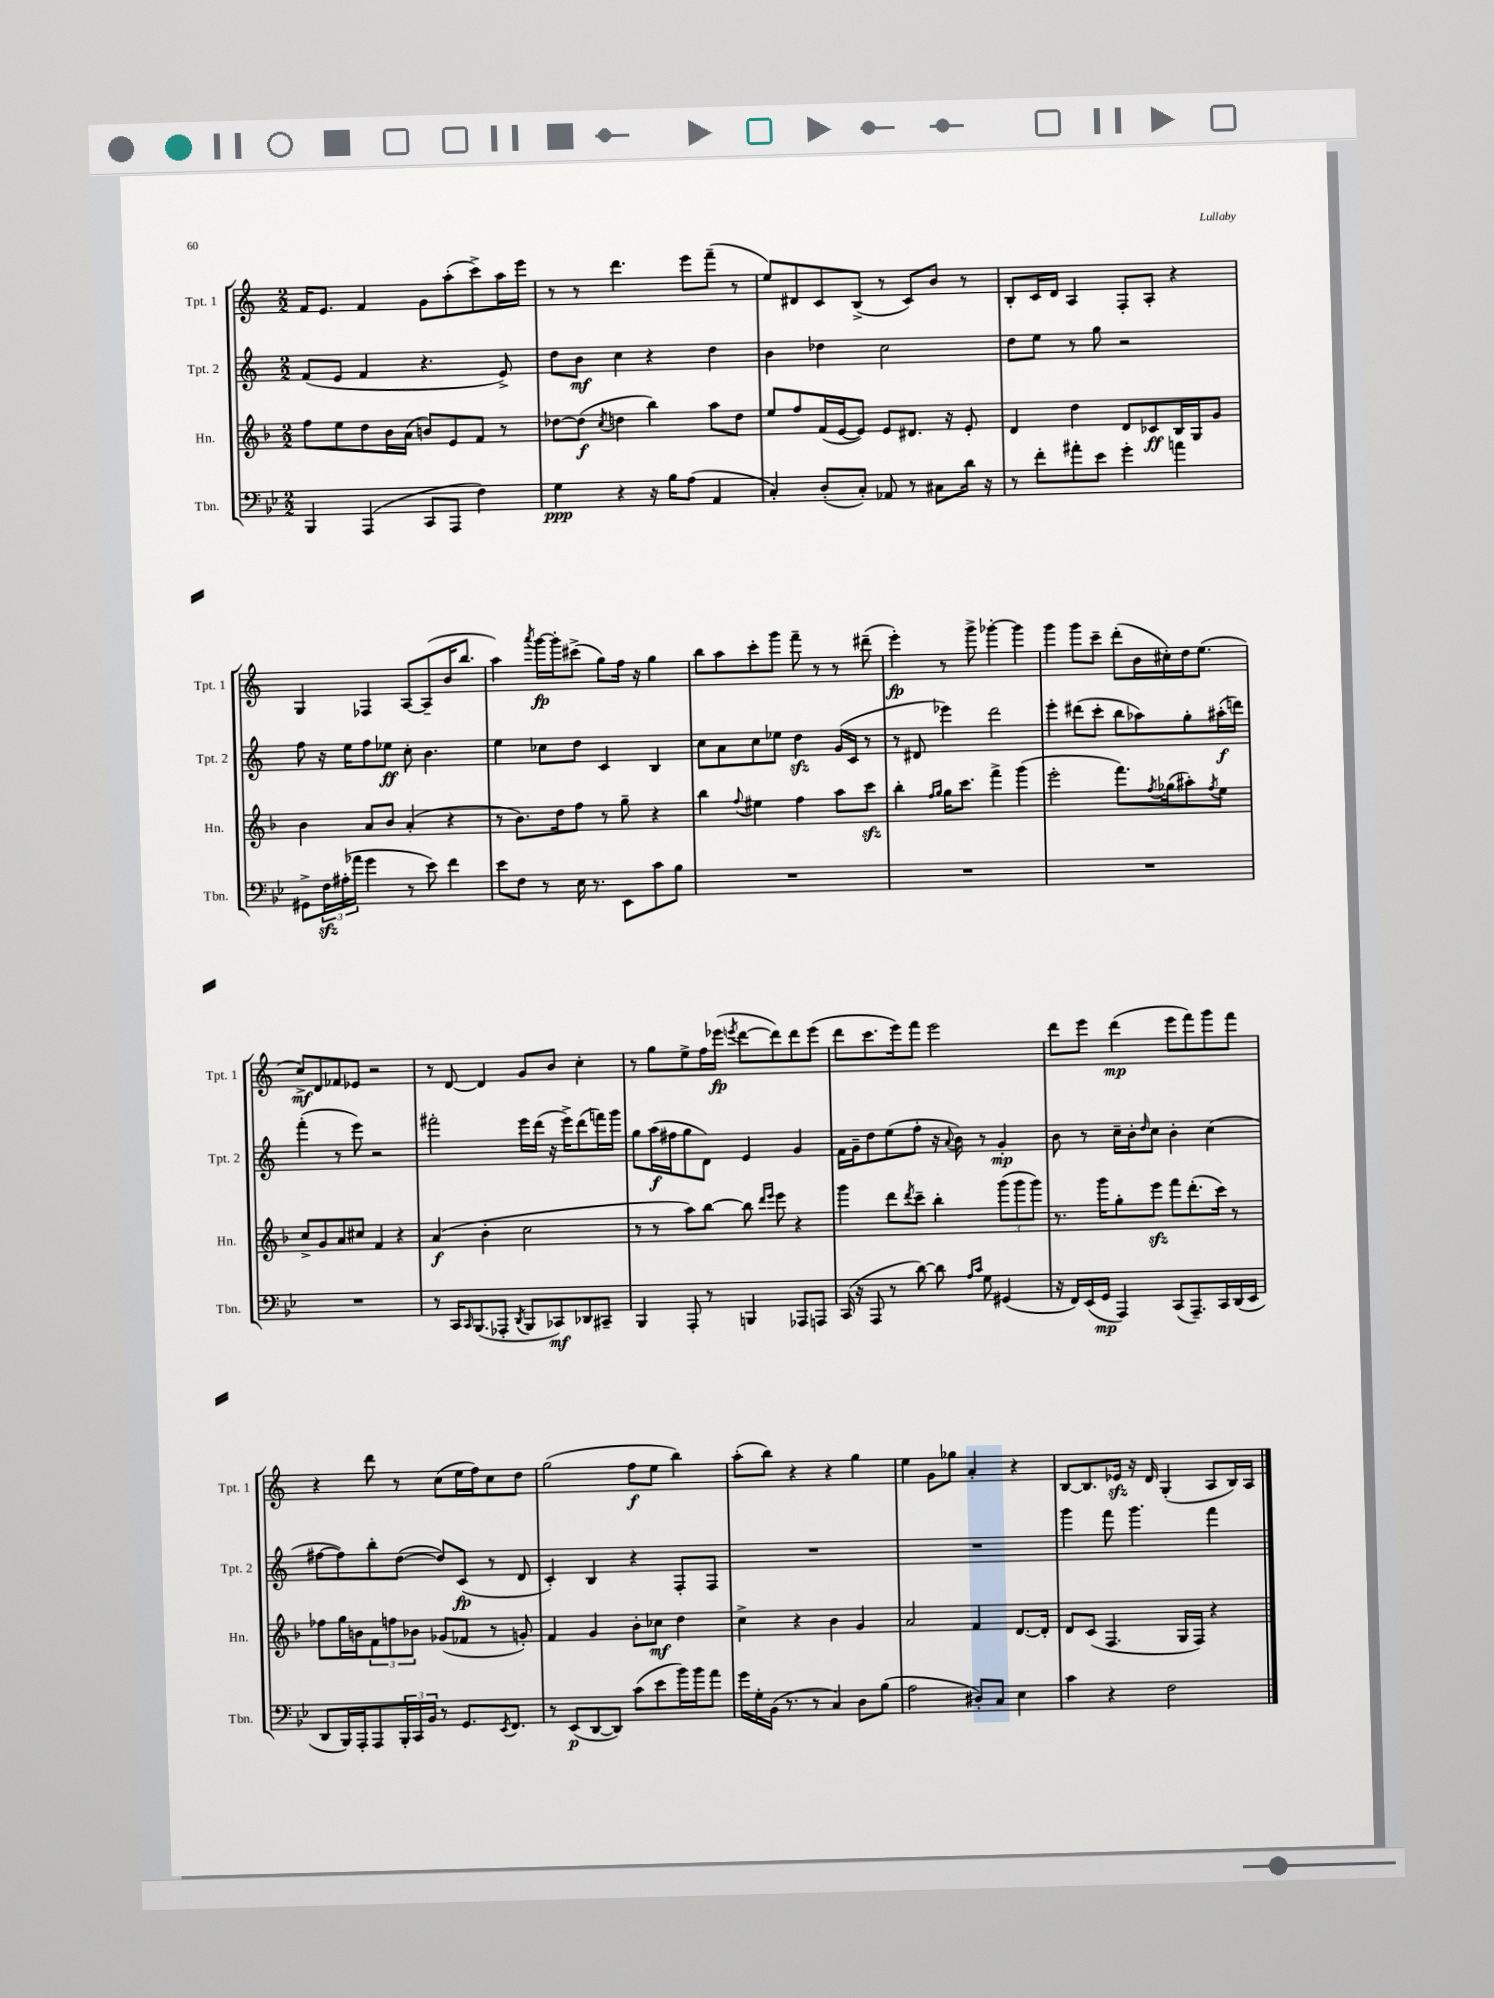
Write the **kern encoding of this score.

**kern	**kern	**kern	**kern
*staff4	*staff3	*staff2	*staff1
*clefF4	*clefG2	*clefG2	*clefG2
*k[b-e-]	*k[b-]	*k[]	*k[]
*M2/2	*M2/2	*M2/2	*M2/2
4BBB-	8ff	(8f	16f
.	.	.	8.e
.	8ee	8e	.
(4AAA	8dd	4f	4f
.	16b-	.	.
.	(16a	.	.
8CC	8b)	4.r	8g
8AAA	8e	.	(8aa'
4F)	8f	.	8ccc^)
.	8r	8e^)	16aa
.	.	.	16eee
=	=	=	=
4G	[8dd-	8dd	8r
.	(8dd-]	8b	8r
.	8qcc	.	.
4r	4dd	4cc	4.ddd
16r	4bb-)	4r	.
16B-	.	.	.
(8A	.	.	8eee
4AA	8aa	4dd	(8fff~
.	8dd	.	8r
=	=	=	=
4C')	8ee	4b	8ee)
.	8ff	.	8d#
(8D'	(16f	4dd-	8c
.	[16e	.	.
8C')	8e])	.	(8B^
8AA-	8e	2cc	8r
8r	8.d#	.	8c)
8C#	.	.	8b
.	16r	.	.
16d	8e'	.	8r
16r	.	.	.
=	=	=	=
8r	4d	8dd	8B'
8f'	.	8ee	16c
.	.	.	16d
8a#'	4dd	8r	4A
8e-	.	8gg	.
4g'	8d	2r	8F'
.	8c-	.	8A'
4a	16B-	.	4r
.	16G	.	.
.	8g	.	.
=	=	=	=
8GG#^	4b-	8ff	4G
24F	.	16r	.
(24A#'	.	.	.
.	.	16ee	.
24a-	.	.	.
4g	8a	8ff	4F-
.	8b-	8ee-	.
8r	(4a'	8cc'	[8A
8e-)	.	4.b	(8A~]
4f	4r	.	16b
.	.	.	8.bb
=	=	=	=
8e-	8r	4ee	4aa)
8F	8.b-)	.	.
.	.	.	8qaaa
8r	.	8cc-	[16ggg
.	16dd	.	16ggg']
16E-	8ff	8dd	(8ccc#^
8.r	.	.	.
.	8r	4c	8gg)
8EE-	8gg~	.	16ff
.	.	.	16r
8c	4r	4B	4gg
8B-	.	.	.
=	=	=	=
1r	4bb-	8cc	8bb
.	.	8a	8aa
.	8qqff	.	.
.	4ee#	8cc	8ccc'
.	.	8ee-	8ggg
.	4ff	4dd	8fff~
.	.	.	8r
.	8aa	(16g	8r
.	.	16c	.
.	8ccc	8r	(8ddd#~
=	=	=	=
1r	4bb-'	8r	4eee')
.	.	8d#	.
.	16qqff	.	.
.	16qqgg	.	.
.	16gg	4eee-)	8r
.	8.ccc	.	.
.	.	.	8ggg^
.	4fff^	2ddd	[4ggg-'
.	(4ggg	.	4ggg-]
=	=	=	=
1r	2eee'	4eee'	4ggg
.	.	(8ddd#	8ggg
.	.	8ccc'	8ccc~
.	8.fff)	8bb	(8ddd'
.	.	8aa-)	16b
.	8qff	.	.
.	(16gg-	.	16cc#')
.	8aa#')	8gg'	16dd
.	.	.	(8.ee
.	8qff	.	.
.	8ee	(16aa#'	.
.	.	16ddd)	.
=	=	=	=
1r	8cc^	(4fff'	8cc^)
.	8g	.	8d
.	8a	8r	8f-
.	8cc#	8eee)	8e-
.	4f	2r	2r
.	4r	.	.
=	=	=	=
8r	(4a	2fff#'	8r
16CC	.	.	[8d
16qqCC	.	.	.
(8.BBB-	.	.	.
.	4b-'	.	4d]
8AAA-'	.	.	.
8qDD	.	.	.
8BBB-	2cc	16eee	8g
.	.	(16ddd	.
8CC-)	.	16r	8b
.	.	16eee^)	.
8DD-	.	(8ddd	4cc'
8CC#~	.	16fff)	.
.	.	16ggg	.
=	=	=	=
4BBB-	8r	8gg	8r
.	8r	(16aa	8gg
.	.	16ff#	.
8AAA'	8aa)	8gg	8ee^
8r	[8bb-	8d)	16ff
.	.	.	(16eee-
.	.	.	8qeee
4BBB	8bb-]	4e	[8ddd
.	16qqddd	.	.
.	16qqeee	.	.
.	8eee	.	8ddd])
8AAA-	4r	4g	8ddd
8AAA	.	.	(8eee
=	=	=	=
(16CC	4ggg	16f	8ddd
16r	.	16g~	.
8AAA	.	8dd	8.ccc
8r	8ddd	(8ee	.
.	.	.	16eee)
.	8qddd	.	.
[8d)	8ccc~	8ff'	8fff
8d]	4bb-'	16r	2eee
.	.	8qqa	.
.	.	16b)	.
16qqA	.	.	.
16qqc	.	.	.
8G	.	8r	.
(4GG#	(12ggg	4g'	.
.	12ggg	.	.
.	12ggg)	.	.
=	=	=	=
16r	8.r	8b	8ddd
16FF)	.	.	.
(16EE-	.	8r	8eee
16GG	16ggg	.	.
4AAA)	8gg'	16cc~	(4ddd
.	.	16b'	.
.	.	16qqdd	.
.	8eee	8cc	.
(8CC	8fff	4b'	8eee
8.AAA~)	(8.ddd'	.	8fff)
.	.	(4cc	8ggg
16CC	16ccc)	.	.
(16DD	8r	.	8fff
16EE-	.	.	.
=	=	=	=
8DD	8ff-	[8ff#	4r
16BBB-)	16gg	8ff#])	.
16AAA'	16b	.	.
8AAA	12f	8bb'	8ddd
.	12ff	.	.
24BBB-'	.	([8dd	8r
24CC	12b-	.	.
24BB-	.	.	.
8r	(8g-	8dd])	(8cc
8.GG	8f-	(8c	16ee
.	.	.	16ff)
.	8r	8r	8cc
8qEE-	.	.	.
8.FF	.	.	.
.	8g')	8d	8dd
=	=	=	=
8r	4f	4c')	(2gg
(8EE-	.	.	.
[8DD	4g	4B	.
8DD])	.	.	.
(8c	8b-'	4r	8ff
8e-	8cc-	.	8ee
16b-)	4dd	8F'	4bb)
16b-	.	.	.
8a	.	8F	.
=	=	=	=
16g	4cc^	1r	(8aa'
16G'	.	.	.
(16BB-	.	.	8bb)
8.r	.	.	.
.	4r	.	4r
8r	.	.	.
4C)	4b-	.	4r
8D	4g	.	4gg
(8B-	.	.	.
=	=	=	=
2A	2a	1r	4ee
.	.	.	8g
.	.	.	8gg-
8D#')	4f	.	4a'
8C	.	.	.
4E-	[8.d	.	4r
.	16d']	.	.
=	=	=	=
4c	8d	4ggg	[8B
.	(8c	.	8.B]
4r	4.F	8fff	.
.	.	.	16e-
.	.	4.ggg	16r
.	.	.	16d
2F	.	.	(4G'
.	16G	.	.
.	16F)	.	.
.	4r	4fff	8A
.	.	.	16B)
.	.	.	16A
==	==	==	==
*-	*-	*-	*-
